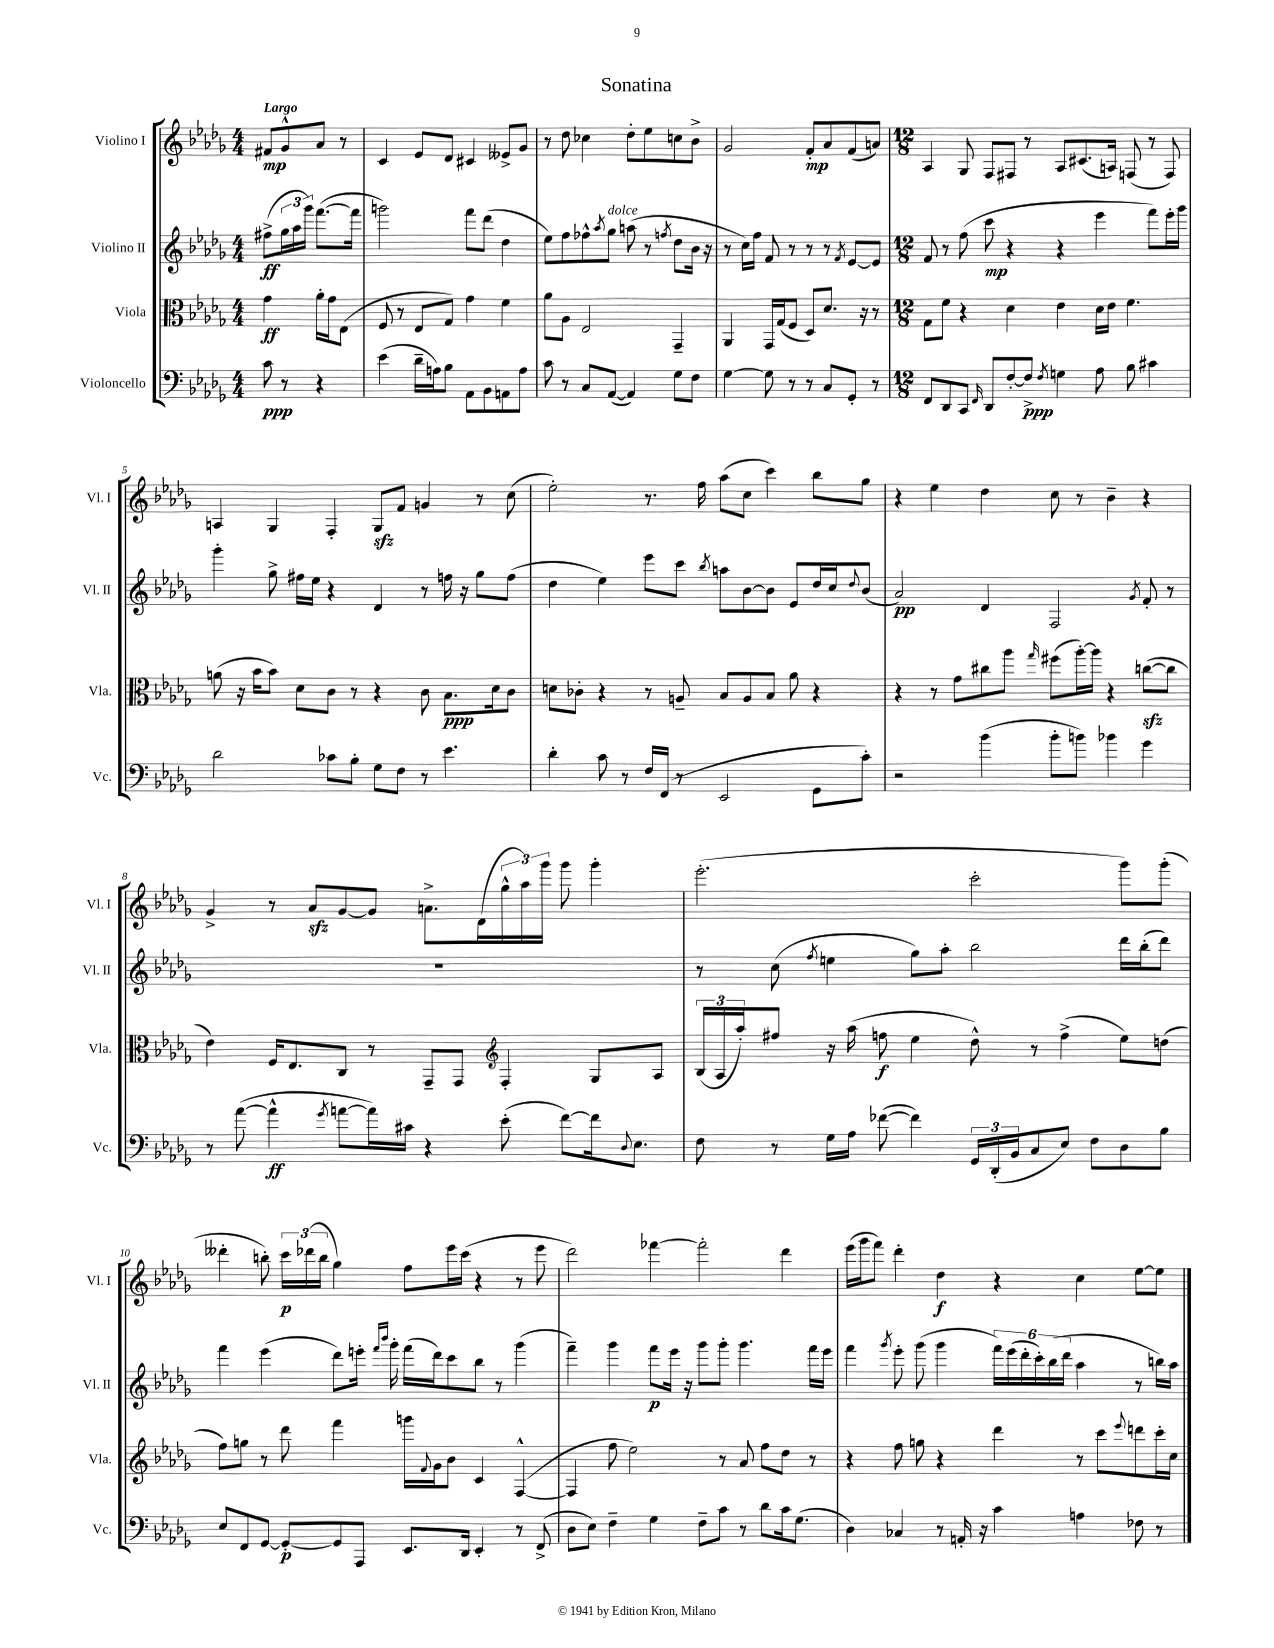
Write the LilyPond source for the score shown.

\header { title = "Sonatina" }
<<
\new StaffGroup <<
\new Staff = "s0" \with { instrumentName = "Violino I" shortInstrumentName = "Vl. I" } {
    \clef treble \key des \major \numericTimeSignature \time 4/4 \partial 2 \tempo "Largo"
    fis'8\mp ges'8-^ aes'8 r8 |
    c'4 ees'8 des'8 cis'4 eeses'8-> ges'8 |
    r8 des''8 ces''4 des''8-. ees''8 c''8 bes'8-> |
    ges'2 f'8-.\mp aes'8 f'8( a'8) |
    \numericTimeSignature \time 12/8 aes4 ges8 f8 fis8 r8 aes8 cis'8.( a16) f8( r8 f8) |
    a4 ges4 f4-. ges8\sfz f'8 g'4 r8 c''8( |
    ees''2-.) r8. f''16 aes''8( c''8 c'''4) bes''8 ges''8 |
    r4 ees''4 des''4 c''8 r8 bes'4-- r4 |
    ges'4-> r8 aes'8\sfz ges'8~ ges'8 a'8.-> des'16( \tuplet 3/2 { ges''16-^ aes''16) ges'''16 } ges'''8 ges'''4-. |
    ees'''2.-.( c'''2-. ges'''8) ges'''8-.( |
    deses'''4-. b''8-.) \tuplet 3/2 { c'''16\p des'''16( b''16 } ges''4) f''8 ees'''16 c'''16( r4 r8 ees'''8 |
    des'''2) fes'''4~ fes'''2-. des'''4 |
    ees'''16( ges'''16 f'''8) des'''4-. des''4\f r4 c''4 ees''8~ ees''8 \bar "|." |
}
\new Staff = "s1" \with { instrumentName = "Violino II" shortInstrumentName = "Vl. II" } {
    \clef treble \key des \major \numericTimeSignature \time 4/4 \partial 2
    fis''8->\ff( \tuplet 3/2 { ges''16 aes''16 ges'''16) } f'''8.~( f'''16 |
    g'''2) f'''8 des'''8( des''4 |
    ees''8) f''8 fes''8-^ \acciaccatura { aes''8 } ges''8^\markup { \italic "dolce" } a''8( r8 \acciaccatura { f''8 } des''8 bes'16 r16 |
    r8 c''16) f''16 f'8 r8 r8 r8 \acciaccatura { f'8 } ees'8~ ees'8 |
    \numericTimeSignature \time 12/8 f'8 r8 f''8( c'''8\mp r4 r4 ees'''4 f'''8) ees'''16-. ges'''16 |
    ges'''4-. ges''8-> fis''16 ees''16 r4 des'4 r8 f''16 r16 ges''8 f''8( |
    des''4 ees''4) ees'''8 c'''8 \acciaccatura { bes''8 } a''8 bes'8~ bes'8 ees'8 des''16 c''16 \appoggiatura { des''8 } bes'8( |
    aes'2\pp) des'4 f2 \acciaccatura { ges'8 } f'8-. r8 |
    R1. |
    r8 c''8( \acciaccatura { f''8 } e''4 ges''8) aes''8-. bes''2 des'''16 bes''16-.( des'''8) |
    f'''4 ees'''4( des'''8) e'''16-. \grace { f'''16 bes'''16 } ges'''16-. f'''16( des'''16) c'''8 bes''8 r8 ges'''4( |
    f'''4--) ges'''4 f'''8\p ees'''16 r16 ges'''8 ges'''8-. ges'''4. f'''16 ees'''16 |
    f'''4 \acciaccatura { ges'''8 } ees'''8-. ges'''8( ges'''4 \tuplet 6/4 { f'''16) ees'''16( des'''16-. c'''16-.) bes''16( des'''16 } aes''4 r8 b''16) aes''16 \bar "|." |
}
\new Staff = "s2" \with { instrumentName = "Viola" shortInstrumentName = "Vla." } {
    \clef alto \key des \major \numericTimeSignature \time 4/4 \partial 2
    ges'4\ff aes'16-. ges'16 ees8( |
    f8 r8 ees8 ges8) ges'4 f'4 |
    aes'8 aes8 ees2 ges,4-- |
    aes,4 ges,16 ges16( f8 des8) des'8. r16 r8 |
    \numericTimeSignature \time 12/8 ges8 f'8 r4 des'4 ees'4 des'16 ees'16 f'4. |
    a'8( r16 bes'16 bes'8) des'8 c'8 r8 r4 c'8 bes8.\ppp des'16 c'8 |
    d'8 ces'8-. r4 r8 a8-- bes8 a8 bes8 aes'8 r4 |
    r4 r8 ges'8 cis''8 aes''8 \grace { ges''16 } fis''8( aes''16~-.) aes''16 r4 c''8~\sfz( c''8 |
    ees'4) f16 ees8. c8 r8 ges,8-- ges,8 \clef treble f4-. ges8 aes8 |
    \tuplet 3/2 { bes16( aes16 aes''16-.) } fis''8 r16 aes''16( f''8\f ees''4 des''8-^) r8 f''4->( ees''8) d''8( |
    f''8) g''8 r8 des'''8 f'''4 g'''16 \appoggiatura { f'8 } ges'16 bes'8 c'4 f4~-^( |
    f4 f''8 ees''2) r8 aes'8 f''8 des''8 r8 |
    r4 f''8 g''8 r4 des'''4 r8 c'''8 \appoggiatura { ees'''8 } d'''8 c'''16-. c''16 \bar "|." |
}
\new Staff = "s3" \with { instrumentName = "Violoncello" shortInstrumentName = "Vc." } {
    \clef bass \key des \major \numericTimeSignature \time 4/4 \partial 2
    c'8\ppp r8 r4 |
    ees'4( des'16-- a16) bes8 aes,8 bes,8 a,8 a8 |
    c'8 r8 c8 aes,8~( aes,4) ges8 f8 |
    ges4~ ges8 r8 r8 c8 ges,8-. r8 |
    \numericTimeSignature \time 12/8 f,8 des,8 c,8 \grace { f,16 } des,8 f8~-. f8->\ppp \acciaccatura { f8 } g4 aes8 bes8 cis'4 |
    des'2 ces'8 bes8-. ges8 f8 r8 ees'4. |
    des'4-. c'8 r8 f16 f,16( r8 ees,2 ges,8 c'8-.) |
    r2 bes'4( bes'8-. b'8) bes'4 ges'4 |
    r8 aes'8~( aes'4-^\ff \acciaccatura { ges'8 } a'8~ a'16) cis'16 r4 ees'8-.( f'8~) f'16 \appoggiatura { des8 } ees8. |
    f8 r8 ges16 aes16 fes'8~( fes'4) \tuplet 3/2 { ges,16 des,16-.( bes,16 } c8 ees8) f8 des8 bes8 |
    ees8 f,8 ges,8~ ges,8~-.\p ges,8 aes,,8 ees,8. des,16 ees,4-. r8 f,8->( |
    des8 ees8) f4-- ges4 f8-- c'8 r8 des'8 c'16 ges8.( |
    des4) ces4 r8 a,16-. r16 c'4 a4 fes8 r8 \bar "|." |
}
>>
>>
